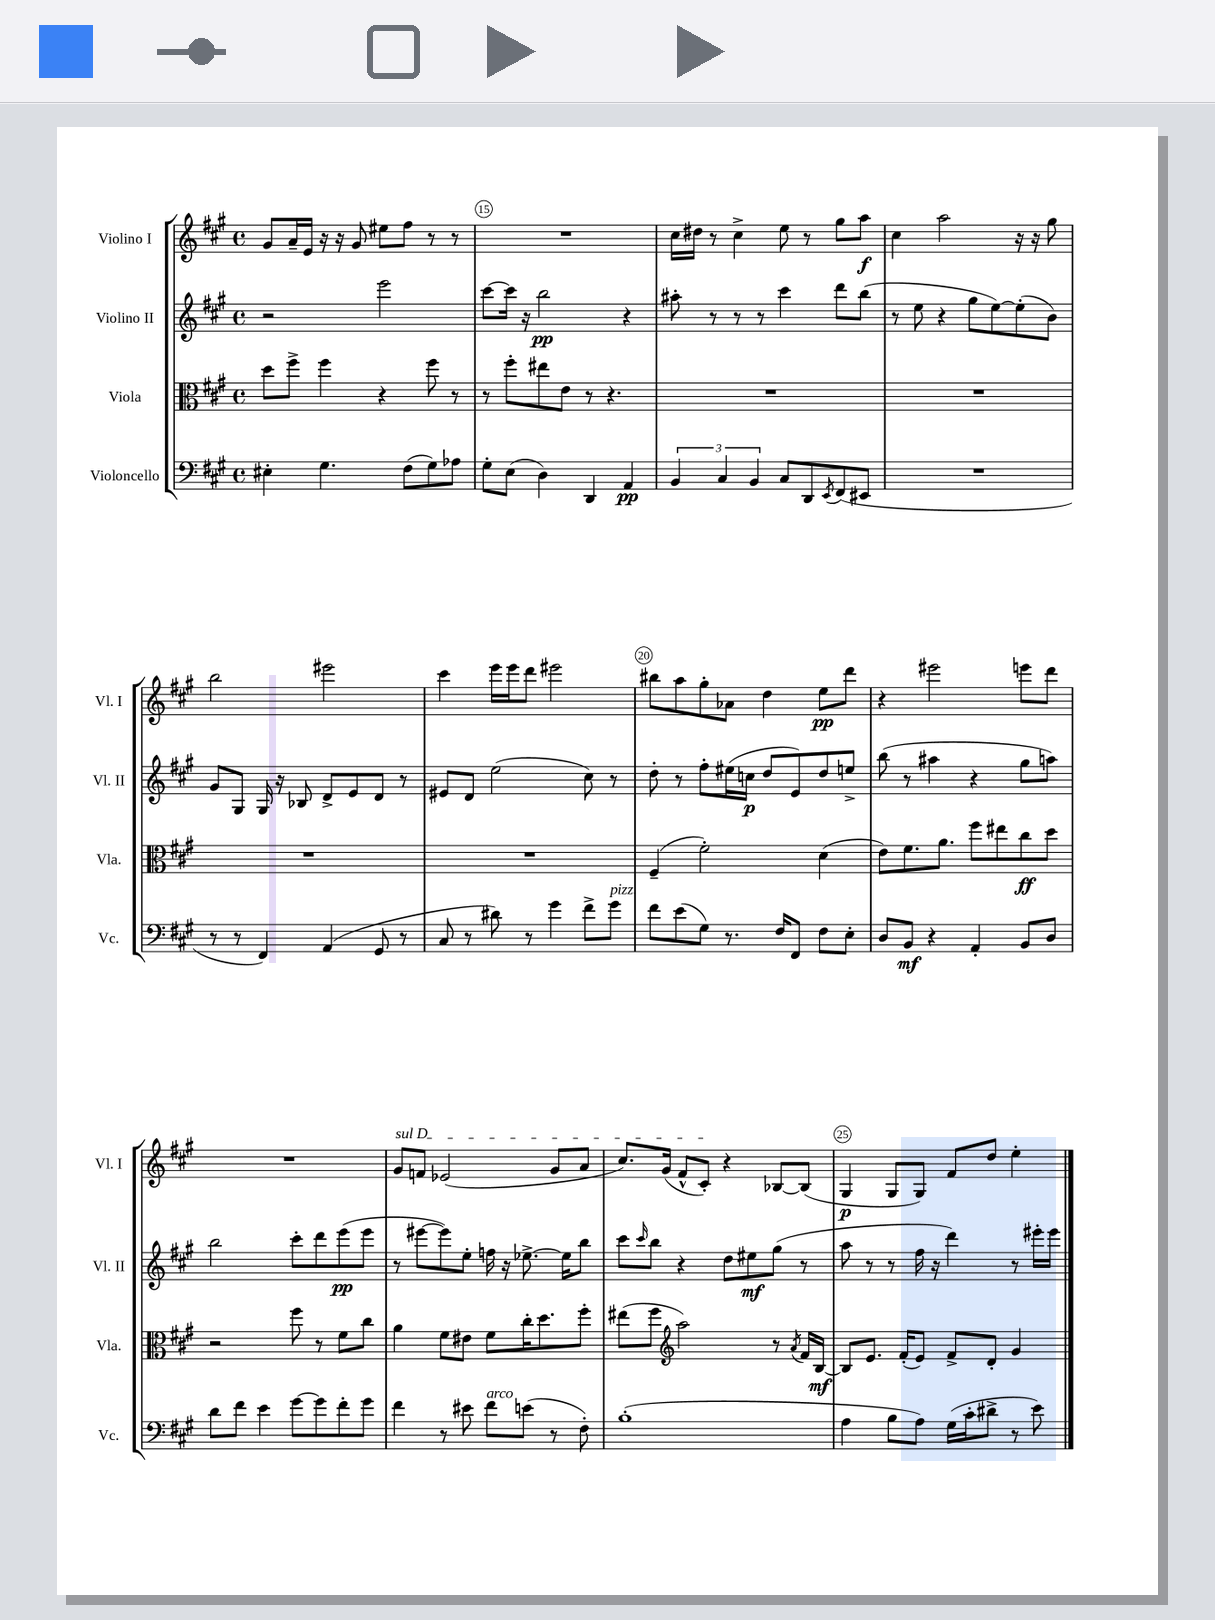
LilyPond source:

<<
\new StaffGroup <<
\new Staff = "s0" \with { instrumentName = "Violino I" shortInstrumentName = "Vl. I" } {
    \clef treble \key a \major \defaultTimeSignature \time 4/4
    gis'8 a'16-- e'16 r16 r16 gis'8 eis''8 fis''8 r8 r8 |
    R1 |
    cis''16 dis''16 r8 cis''4-> e''8 r8 gis''8 a''8\f |
    cis''4 a''2 r16 r16 gis''8 |
    b''2 eis'''2 |
    cis'''4 e'''16 e'''16 d'''8 eis'''2 |
    bis''8 a''8 gis''8-. aes'8 d''4 e''8\pp d'''8 |
    r4 eis'''2 e'''8 d'''8 |
    R1 |
    \once \override TextSpanner.bound-details.left.text = \markup { \italic "sul D" } gis'8\startTextSpan f'8 ees'2( gis'8 a'8 |
    cis''8.) gis'16( fis'8-^ cis'8-.\stopTextSpan) r4 bes8~ bes8( |
    gis4\p gis8 gis8) fis'8 d''8 e''4-. \bar "|." |
}
\new Staff = "s1" \with { instrumentName = "Violino II" shortInstrumentName = "Vl. II" } {
    \clef treble \key a \major \defaultTimeSignature \time 4/4
    r2 e'''2 |
    cis'''8~ cis'''16 r16 b''2\pp r4 |
    ais''8-. r8 r8 r8 cis'''4 d'''8 b''8( |
    r8 e''8 r4 gis''8 e''8~) e''8-.( b'8) |
    gis'8 gis8 gis16 r16 bes8 d'8-> e'8 d'8 r8 |
    eis'8 d'8 e''2( cis''8) r8 |
    d''8-. r8 fis''8-. eis''16( c''16\p d''8 e'8) d''8 e''8-> |
    b''8( r8 ais''4 r4 gis''8 a''8) |
    b''2 cis'''8-. d'''8 e'''8\pp( e'''8 |
    r8 eis'''8~ eis'''8) e''8-. f''16 r16 ees''8.~-> ees''16 b''8 |
    cis'''8 \grace { cis'''16 } b''8 r4 d''8 eis''8\mf gis''8( r8 |
    a''8 r8 r8 fis''16 r16 d'''4) r8 eis'''16-. eis'''16 \bar "|." |
}
\new Staff = "s2" \with { instrumentName = "Viola" shortInstrumentName = "Vla." } {
    \clef alto \key a \major \defaultTimeSignature \time 4/4
    d''8 fis''8-> fis''4 r4 fis''8 r8 |
    r8 fis''8-. eis''8 e'8 r8 r4. |
    R1 |
    R1 |
    R1 |
    R1 |
    fis4--( fis'2-.) d'4( |
    e'8) fis'8. a'8. fis''8 eis''8 cis''8\ff d''8 |
    r2 fis''8 r8 fis'8 cis''8 |
    a'4 fis'8 eis'8 fis'8 cis''16-. d''8. fis''8-. |
    eis''8( fis''8 \clef treble a''2) r8 \acciaccatura { a'8 } fis'16 b16~\mf |
    b8 e'8. fis'16-.( e'8) fis'8-> d'8-. gis'4 \bar "|." |
}
\new Staff = "s3" \with { instrumentName = "Violoncello" shortInstrumentName = "Vc." } {
    \clef bass \key a \major \defaultTimeSignature \time 4/4
    eis4-. gis4. fis8( gis8) aes8 |
    gis8-. e8( d4) d,4 a,4\pp |
    \tuplet 3/2 { b,4 cis4 b,4 } cis8 d,8 \acciaccatura { e,8 } fis,8( eis,8 |
    R1 |
    r8 r8 fis,4) a,4( gis,8 r8 |
    cis8 r8 dis'8) r8 gis'4 fis'8-> gis'8^\markup { \italic "pizz." } |
    fis'8 e'8( gis8) r8. fis16 fis,8 fis8 e8-. |
    d8 b,8\mf r4 a,4-. b,8 d8 |
    d'8 fis'8 e'4 gis'8~ gis'8 fis'8-. gis'8 |
    fis'4 r8 eis'8 fis'8^\markup { \italic "arco" } e'8( r8 fis8-.) |
    b1-.( |
    a4 b8 a8) gis16( cis'16-. dis'8-> r8 e'8) \bar "|." |
}
>>
>>
\layout { \context { \Score currentBarNumber = #14 \override BarNumber.break-visibility = ##(#f #t #t) barNumberVisibility = #(every-nth-bar-number-visible 5) \override BarNumber.stencil = #(make-stencil-circler 0.1 0.3 ly:text-interface::print) } }
